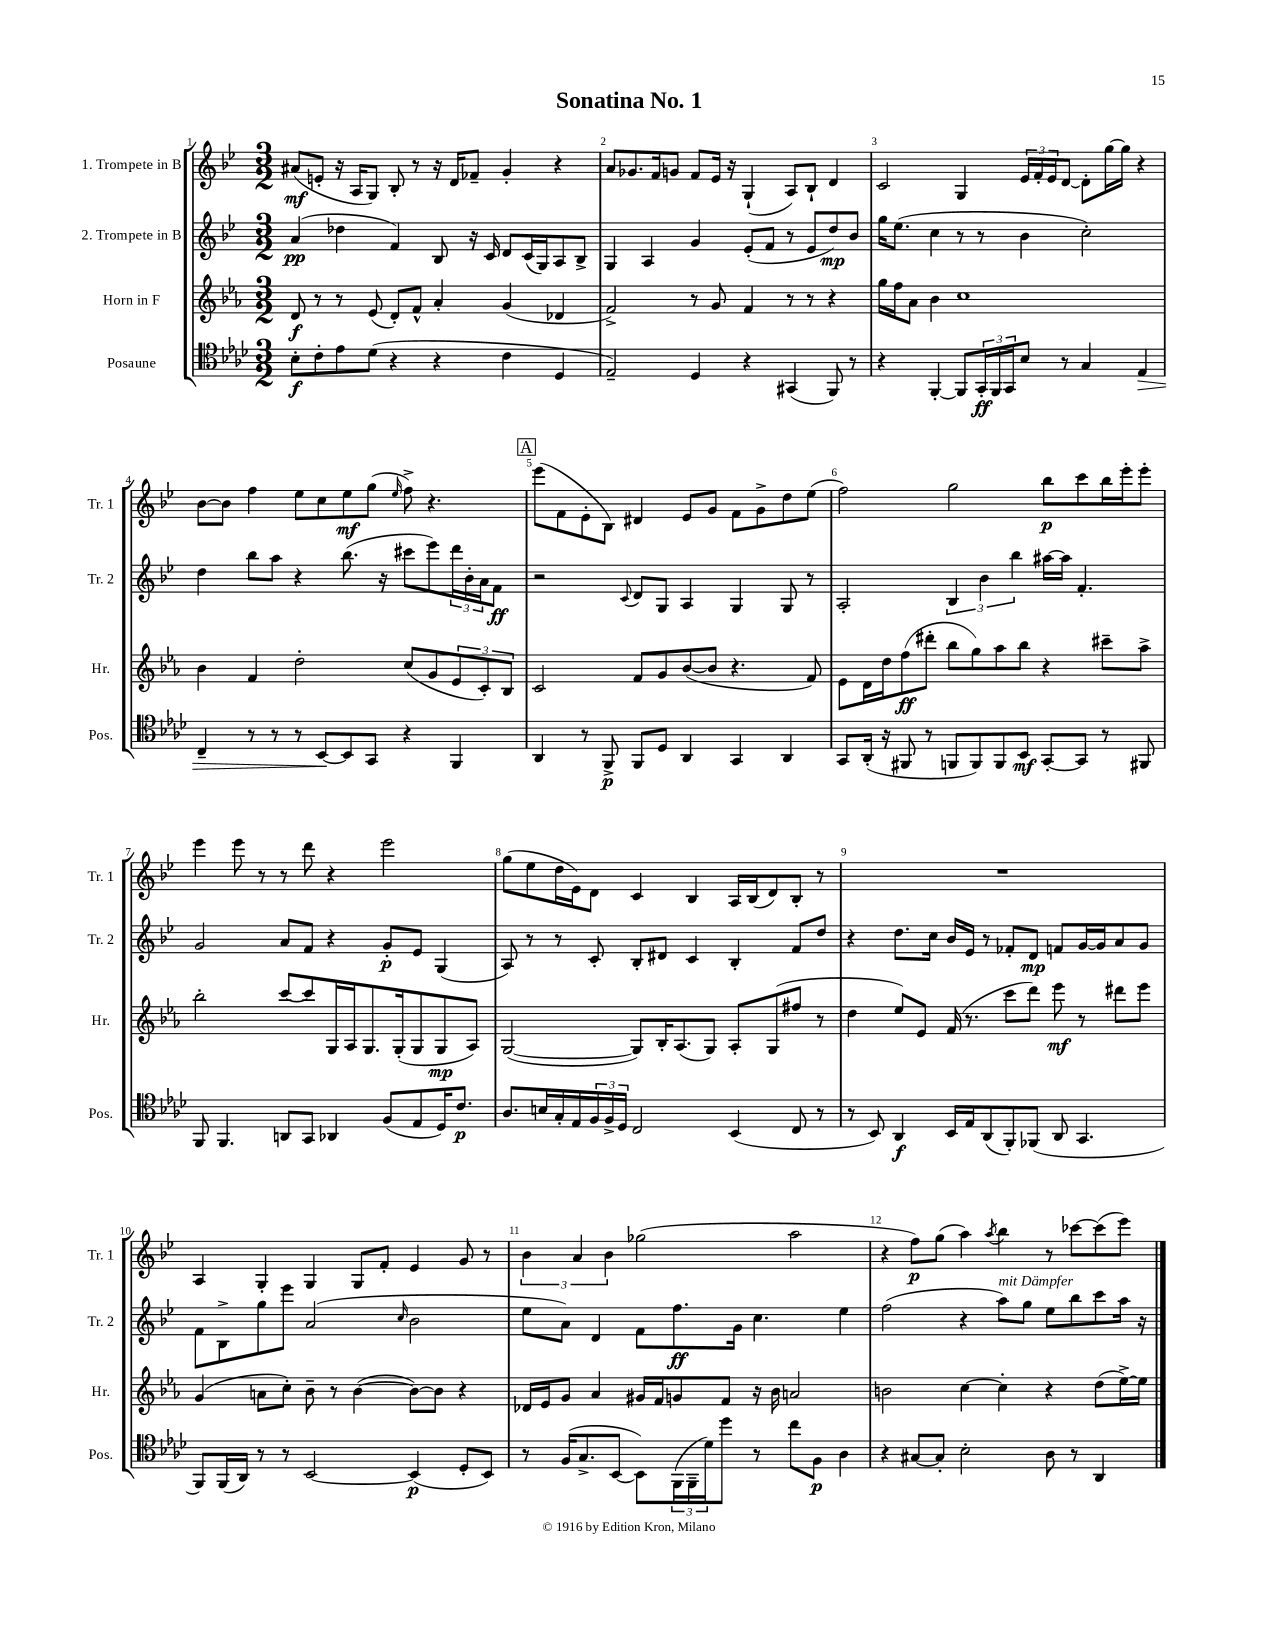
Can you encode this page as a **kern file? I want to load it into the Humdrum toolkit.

**kern	**kern	**kern	**kern
*staff4	*staff3	*staff2	*staff1
*clefC4	*clefG2	*clefG2	*clefG2
*k[b-e-a-d-]	*k[b-e-a-]	*k[b-e-]	*k[b-e-]
*M3/2	*M3/2	*M3/2	*M3/2
8B-'\L	8d/	(4a/	(8a#/L
8c'\	8r	.	8e'/J
8e-\	8r	4dd-\	16r
.	.	.	16A/LK
(8d-\J	(8e-/	.	8G/J)
4r	8d'/L)	4f/)	8B-'/
.	8f^^/J	.	8r
4r	4a-'/	8B-/	16r
.	.	.	16d/LK
.	.	16r	8f-~/J
.	.	16c/	.
4c\	(4g/	8d/L	4g'/
.	.	(16c/L	.
.	.	16G/J)	.
4D-/	4d-/	8A/	4r
.	.	8B-^/J	.
=	=	=	=
2E-~/)	2f^/)	4G/	8a/L
.	.	.	8.g-/
.	.	4A/	.
.	.	.	16f/k
.	.	.	8g/J
4D-/	8r	4g/	8f/L
.	8g/	.	16e-/Jk
.	.	.	16r
4r	4f/	(8e-'/L	(4G`/
.	.	8f/J	.
(4GG#/	8r	8r	8A/L)
.	8r	8e-/L	8B-`/J
8FF/)	4r	8dd/)	4d/
8r	.	8b-/J	.
=	=	=	=
4r	16gg\LL	16gg\LK	2c/
.	16ff\J	(8.ee-\J	.
.	8a-\J	.	.
[4FF'/	4b-\	4cc\	.
8FF/]L	1cc	8r	4G/
24GG'/L	.	8r	.
24FF/	.	.	.
24GG/J	.	.	.
8B-/J	.	4b-\	24e-/LL
.	.	.	24f'/
.	.	.	24e-/J
8r	.	.	[8d/J
4G/	.	2cc'\)	8d'\]L
.	.	.	[16gg\L
.	.	.	16gg\]JJ
4E-/	.	.	4r
=	=	=	=
4C~/	4b-\	4dd\	[8b-\L
.	.	.	8b-\]J
8r	4f/	8bb-\L	4ff\
8r	.	8aa\J	.
8r	2dd'\	4r	8ee-\L
[8BB-/L	.	.	8cc\
8BB-/]	.	(8.bb-\	8ee-\
8GG/J	.	.	(8gg\J
.	.	16r	.
.	.	.	16qqee-/
4r	(8cc/L	8ccc#\L	8ff^\)
.	8g/	8eee-\)	4.r
4FF/	12e-/	24ddd\L	.
.	.	24b-'\	.
.	12c'/)	24a\J	.
.	.	8f\J	.
.	12B-/J	.	.
=	=	=	=
4AA-/	2c/	2r	(8eee-\L
.	.	.	8f\
8r	.	.	8e-'\
8FF^/	.	.	8B-\J)
.	.	8qqc/	.
8FF/L	8f/L	8d/L	4d#/
8D-/J	8g/	8G/J	.
4AA-/	([8b-/	4A/	8e-/L
.	8b-/]J	.	8g/J
4GG/	4.r	4G/	8f\L
.	.	.	8g^\
4AA-/	.	8G/	8dd\
.	8f/)	8r	(8ee-\J
=	=	=	=
8GG/L	8e-\L	2A'/	2ff\)
(16AA-'/Jk	16d\L	.	.
16r	16dd\J	.	.
8FF#/	(8ff\	.	.
8r	8ddd#'\J	.	.
8FF/L	8bb-\L	6B-/	2gg\
8FF/)	8gg\)	.	.
.	.	6b-\	.
8FF/	8aa-\	.	.
.	.	6bb-\	.
8BB-/J	8bb-\J	.	.
[8GG'/L	4r	[16aa#\LL	8bb-\L
.	.	16aa#\]JJ	.
8GG/]J	.	4.f'/	8ccc\
8r	8ccc#~\L	.	16bb-\L
.	.	.	16eee-'\J
8FF#/	8aa-^\J	.	8eee-'\J
=	=	=	=
8FF/	2bb-'\	2g/	4eee-\
4.FF/	.	.	.
.	.	.	8eee-\
.	.	.	8r
8AA/L	[8ccc/L	8a/L	8r
8GG/J	8ccc/]	8f/J	8ddd\
4AA-/	16G/L	4r	4r
.	16A-/J	.	.
.	8.G/	.	.
(8F/L	.	8g'/L	2eee-\
.	(16G'/k	.	.
8E-/	8G/	8e-/J	.
16D-/K)	8G/	(4G/	.
8.c/J	.	.	.
.	8A-/J)	.	.
=	=	=	=
8.A-/L	([2G/	8A/)	(8gg\L
.	.	8r	8ee-\
16B/L	.	.	.
16G'/	.	8r	16dd\L
16E-/	.	.	16e-\J)
24F/	.	8c'/	8d\J
24F^/	.	.	.
24D-/JJ	.	.	.
2C/	8G/]L)	8B-'/L	4c/
.	16B-'/K	8d#/J	.
.	(8.A-/	.	.
.	.	4c/	4B-/
.	8G/J)	.	.
(4BB-/	8A-'/L	4B-'/	16A/LL
.	.	.	(16B-/J
.	(8G/	.	8d/)
8C/	8ff#/J	8f/L	8B-'/J
8r	8r	8dd/J	8r
=	=	=	=
8r	4dd\	4r	1.r
8BB-/)	.	.	.
4AA-/	8ee-/L)	8.dd\L	.
.	8e-/J	.	.
.	.	16cc\Jk	.
16BB-/LL	(16f/	16b-/LL	.
16E-/J	8.r	16e-/JJ	.
(8AA-/	.	8r	.
8FF'/)	8ccc\L	8f-'/L	.
(8FF-/J	8ddd\J)	8d/J	.
8AA-/	8eee-\	8f/L	.
4.GG/	8r	[16g/L	.
.	.	16g/]J	.
.	8ddd#\L	8a/	.
.	8eee-\J	8g/J	.
=	=	=	=
8FF/L)	(4g/	8f\L	4A/
(16FF/L	.	8B-^\	.
16AA-/JJ)	.	.	.
8r	8a\L	8gg\	4G'/
8r	8cc'\J)	8eee-\J	.
[2BB-/	8b-~\	(2a/	4G/
.	8r	.	.
.	([4b-\	.	8G/L
.	.	.	8f'/J
.	.	16qqcc/	.
(4BB-/]	8b-\_L)	2b-\	4e-/
.	8b-\]J	.	.
8D-'/L	4r	.	8g/
8BB-/J)	.	.	8r
=	=	=	=
8r	16d-/LL	8ee-\L	6b-\
.	16e-/J	.	.
(16F/LK	8g/J	8a\J)	.
.	.	.	6a/
8.G^/	.	.	.
.	4a-/	4d/	.
.	.	.	6b-\
[8BB-/J	.	.	.
8BB-\]L)	16g#/LL	8f\L	(2gg-\
.	16f/J	.	.
(24FF\L	8g/	8.ff\	.
24FF~\	.	.	.
24d-\J)	.	.	.
8dd-\J	8f/J	.	.
.	.	16g\Jk	.
8r	16r	4.cc\	.
.	16b-\	.	.
8cc\L	2a/	.	2aa\
8F\J	.	.	.
4A-\	.	4ee-\	.
=	=	=	=
4r	2b\	(2ff\	4r
[8G#/L	.	.	8ff\L)
8G#'/]J	.	.	(8gg\J
2B-'\	[4cc\	4r	4aa\)
.	.	.	8qaa/
.	4cc'\]	8aa\L)	4bb-\
.	.	8gg\J	.
8A-\	4r	8ee-\L	8r
8r	.	8bb-\	[8ccc-\L
4AA-/	(8dd\L	8ccc\	(8ccc-\]
.	[16ee-^\L)	16aa\Jk	8eee-\J)
.	16ee-\]JJ	16r	.
==	==	==	==
*-	*-	*-	*-
